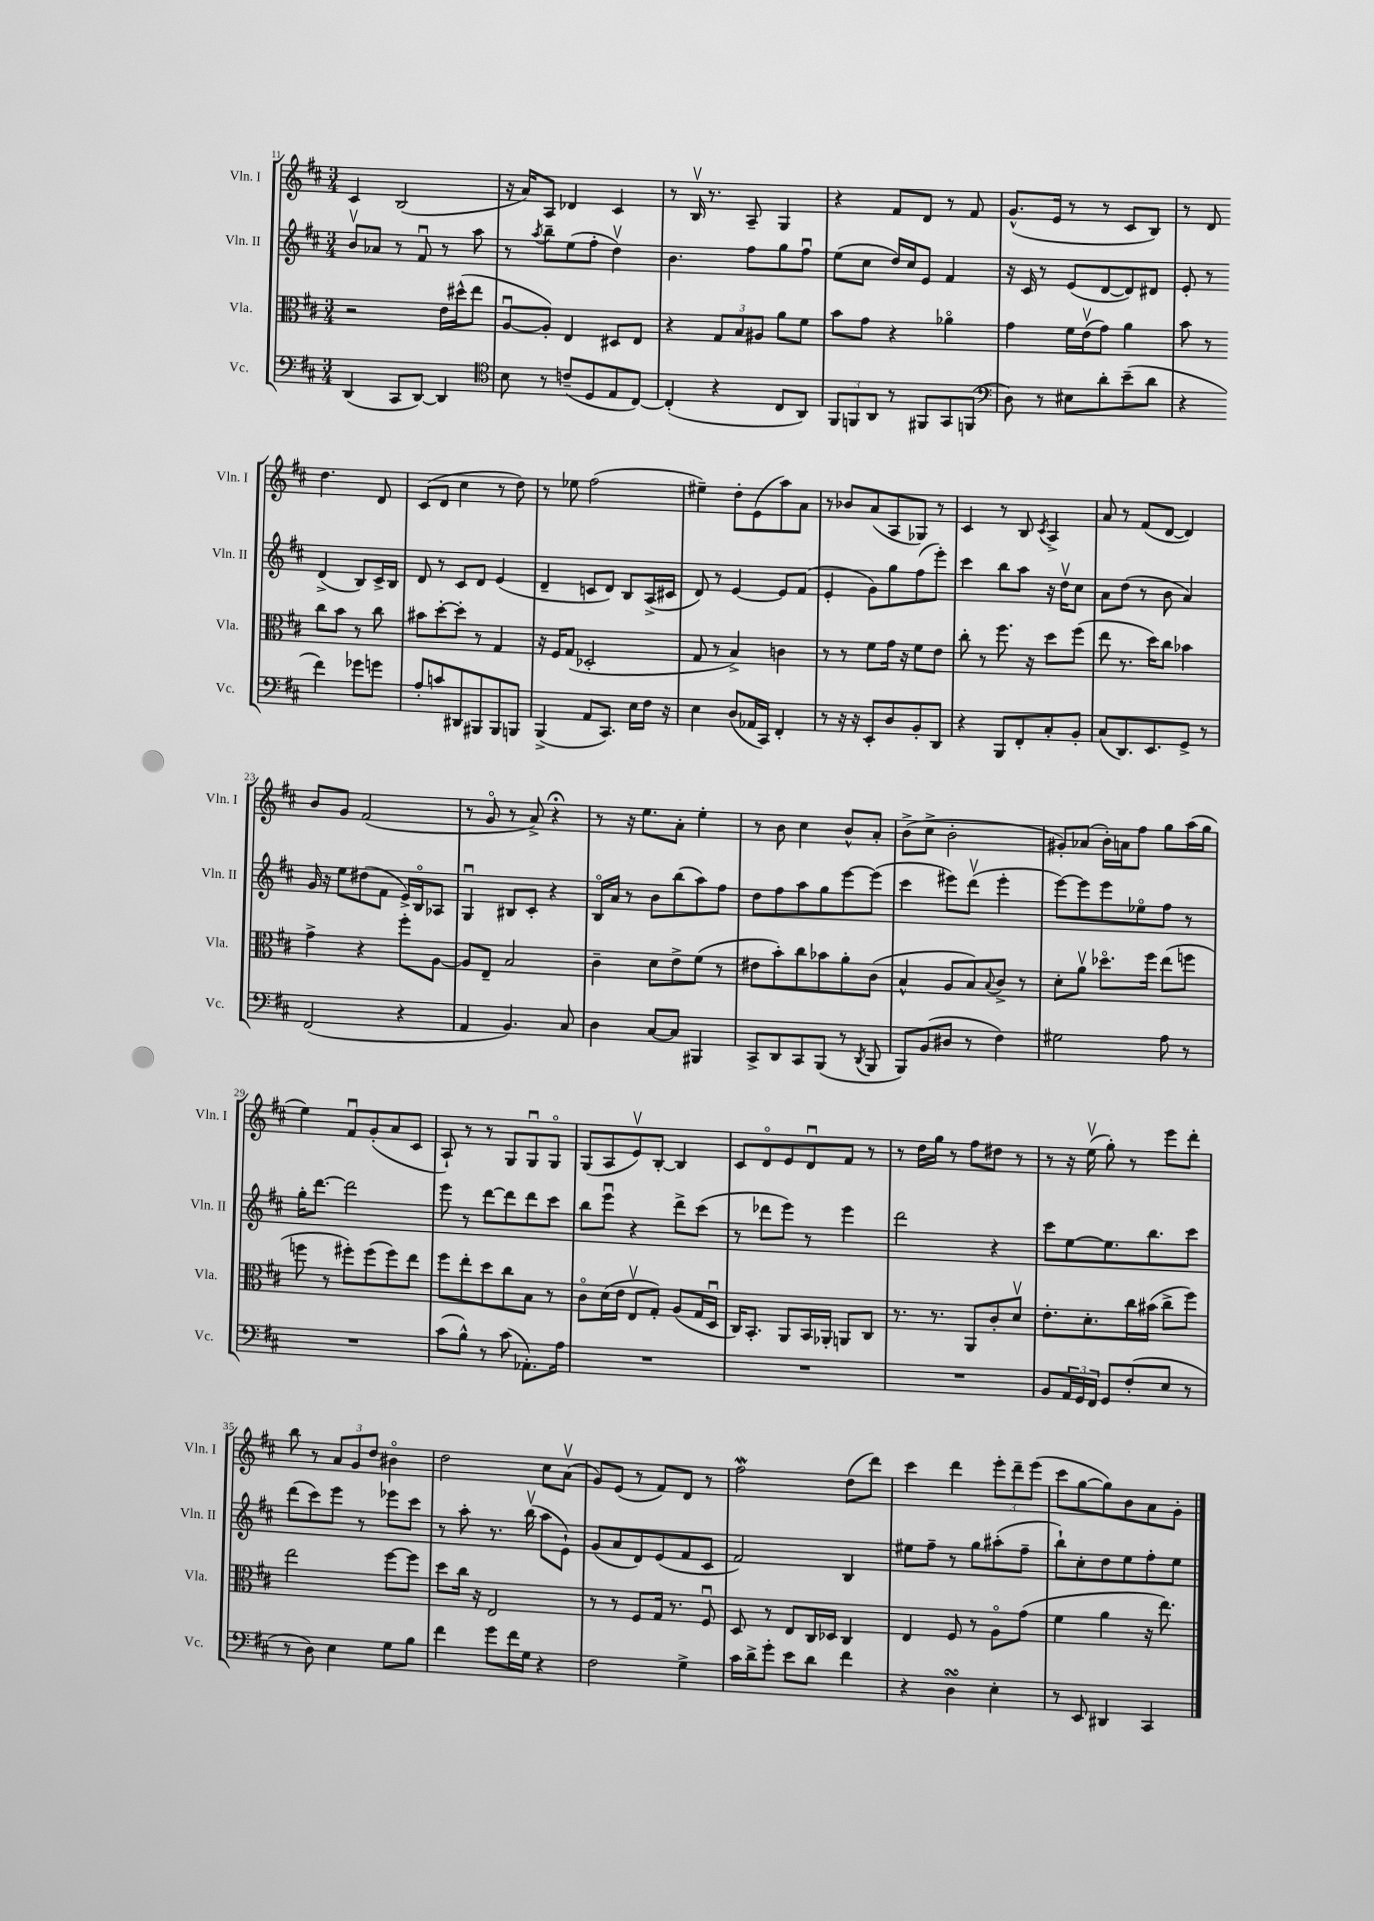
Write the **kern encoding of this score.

**kern	**kern	**kern	**kern
*staff4	*staff3	*staff2	*staff1
*clefF4	*clefC3	*clefG2	*clefG2
*k[f#c#]	*k[f#c#]	*k[f#c#]	*k[f#c#]
*M3/4	*M3/4	*M3/4	*M3/4
(4DD	2r	8bv	4c#
.	.	8a-	.
8CC#	.	8r	(2B
[8DD)	.	8f#u	.
4DD]	16e	8r	.
.	(16dd#^^	.	.
.	8ee	8aa	.
=	=	=	=
*clefC4	*	*	*
8B	[8Au	8r	16r
.	.	.	16a)
.	.	8qaa	.
8r	8A'])	8bb~	8A
(8c~	4E	(8ee	4d-
8D	.	8ff#'	.
8E	8D#	4ddv)	4c#
[8C#)	8E	.	.
=	=	=	=
(4C#']	4r	4.b	8r
.	.	.	16Bv
.	.	.	8.r
4r	12G	.	.
.	12B	.	.
.	.	8ff#	8A~
.	12A#	.	.
8C#	8a	8gg	4G
8AA)	8f#	8ff#u	.
=	=	=	=
12FF#	8b	(8ee	4r
12FF	.	.	.
.	8g	8cc#	.
12AA	.	.	.
8r	4r	16dd)	8f#
.	.	16cc#	.
8FF#	.	8e	8d
8GG	4a-o	4f#	8r
(8FF	.	.	8f#
=	=	=	=
*clefF4	*	*	*
8D)	4g	16r	(8.g^^
.	.	16c#	.
8r	.	8r	.
.	.	.	16e
8E#	16f#	(8e	8r
.	(16ev	.	.
8d'	8g)	[8d	8r
(8e~	4a	8d])	8c#
8d	.	8d#	8B)
=	=	=	=
4r	8b	8e'	8r
.	8r	8r	8d
4f#)	8cc#	(4d^	4.dd
.	8b	.	.
8g-	8r	8B)	.
8g	8cc#	16c#^	8d
.	.	16B	.
=	=	=	=
8A'	8b#	8d	(8c#
8c	[8dd'	8r	8d
8DD#	8dd']	8c#	4cc#
8BBB#	8r	8d	.
8BBB#	4G	(4e	8r
8BBB	.	.	8dd)
=	=	=	=
(4BBB^	16r	4d~	8r
.	16F#	.	.
.	(8G	.	8ee-
8AA	2D-'	8c	(2ff#
8.CC#)	.	8d)	.
.	.	8B	.
16E	.	.	.
16F#	.	(16A^	.
16r	.	16c#	.
=	=	=	=
4E	8G	8d)	4ee#~)
.	8r	8r	.
(8D	4B^)	[4e	8dd'
16AA-	.	.	(8e
16CC#)	.	.	.
4FF#'	4c	8e]	8aa)
.	.	(8f#	8a
=	=	=	=
8r	8r	4e'	8r
16r	8r	.	8b-
16r	.	.	.
8EE'	8f#	8g)	(8a
8D	16g	8gg	8A
.	16r	.	.
8BB'	8f#	(8ff#	8G-)
8DD	8e	8eee')	8r
=	=	=	=
4r	8cc#'	4ccc#	4c#
.	8r	.	.
8BBB	8.ff#	8bb	8r
8FF#'	.	8aa	8B
.	16r	.	.
.	.	.	8qc#
8C#'	8dd	16r	4A^
.	.	16ddv	.
8BB'	(8ff#	8cc#	.
=	=	=	=
(8C#	8ee	8a	8a
8.DD)	8.r	(8dd	8r
.	.	8r	(8f#
8.EE	16dd)	.	.
.	8cc#	8b	[8d
8GG^	4b-	4a)	4d])
8r	.	.	.
=	=	=	=
(2FF#	4g^	16g	8b
.	.	16r	.
.	.	8ee	8g
.	4r	(8dd#	(2f#
.	.	8f#	.
4r	8ff#'	16e^)	.
.	.	16Bo	.
.	[8A	8A-	.
=	=	=	=
4AA	8A]	4Gu	8r
.	8E~	.	8go
4.BB)	2B	8B#	8r
.	.	8c#'	8a^)
.	.	4r	4r;
8C#	.	.	.
=	=	=	=
4D	4c#~	16Bo	8r
.	.	16a	.
.	.	8r	16r
.	.	.	8.ee
[8C#	8d	8b	.
8C#]	8e^	(8bb	8a'
4BBB#	(8f#	8aa)	4ee'
.	8r	8ff#	.
=	=	=	=
8CC#^	8e#	8dd	8r
8DD	8b')	8ff#	8b
8CC#	8cc#	8aa	4cc#
(8BBB	8b-	8gg	.
8r	8a'	[8eee	8b^^
8qDD	.	.	.
8BBB	(8c#	(8eee]	8a'
=	=	=	=
8BBB)	4B^^	4ccc#	(8b^
(8BB	.	.	8cc#^
8D#	8A	8eee#)	2b'
8r	8B)	(8dddv	.
.	8qqB	.	.
4F#)	8c#^	4eee#'	.
.	8r	.	.
=	=	=	=
2G#	8d'	[8eee)	8g#')
.	8av	8eee]	(8a-
.	8.dd-o	8eee	16b')
.	.	.	16a
.	.	8ee-o	8ff#
.	16ff#	.	.
8A	(8ee	8ff#	8gg
8r	8ff	8r	(16aa
.	.	.	16gg
=	=	=	=
2.r	8ff	16gg'	4ee)
.	.	[8.ddd	.
.	8r	.	.
.	8ff#')	2ddd]	8f#u
.	(8ff#	.	(8g'
.	8ff#)	.	8a
.	8ee	.	8c#
=	=	=	=
(8c#	8ff#	8eee	8A`)
8B^^)	8ee'	8r	8r
8r	8dd	[8ddd	8r
(8c#	8cc#	8ddd]	8G
8.AA-')	8B	8ddd	8Gu
.	8r	8ccc#	8Go
16A	.	.	.
=	=	=	=
2.r	8c#o	8bb	(8G
.	(16d	8eeeu	8A
.	16e	.	.
.	8Ev	4r	8ev)
.	8G')	.	[8B'
.	(8A	8ddd^	4B]
.	16G	(8ccc#	.
.	16Du	.	.
=	=	=	=
2.r	16C#)	8r	8c#
.	8.BB'	.	.
.	.	8ddd-	8do
.	8AA	8eee)	8e
.	16BB	8r	8du
.	16AA-'	.	.
.	8AA	4eee	8f#
.	8C#	.	8r
=	=	=	=
2.r	8.r	2ddd	8r
.	.	.	16dd
.	8.r	.	16gg
.	.	.	8r
.	8AA	.	8ff#
.	8c#'	4r	8dd#
.	8dv	.	8r
=	=	=	=
8BB	8.e'	8ccc#	8r
24AA	.	[8ee	16r
24GG	.	.	.
.	8.d'	.	(16eev
24FF#	.	.	.
8GG	.	8.ee]	8gg')
(8F#'	16cc#	.	8r
.	(16b#	8.bb	.
8E	8cc#^	.	8eee
8r	8ff#)	8ccc#	8ddd'
=	=	=	=
8r	2ee	(8ddd	8bb
8D)	.	8ccc#)	8r
4E	.	8eee	12a
.	.	.	12g
.	.	8r	.
.	.	.	12dd
8G	[8ff#	8eee-	4b#o
8B	8ff#]	8ccc#	.
=	=	=	=
4f#	8dd	8r	2dd
.	16cc#	8aa'	.
.	16r	.	.
8g	2E	8.r	.
16f#	.	.	.
16G	.	(16bbv	.
4r	.	8aa	8cc#
.	.	8e`)	(8av
=	=	=	=
2F#	8r	(8g	8g)
.	8r	8a	(8e
.	8F#	8d)	8r
.	16G	(8e	8f#)
.	8.r	.	.
4G^	.	8f#	8d
.	8F#u	8c#	8r
=	=	=	=
16c#	8D	2f#)	2ff#
16d^	.	.	.
8g'	8r	.	.
8e	8E	.	.
8d	16C#	.	.
.	16D-	.	.
4f#	4C#	4B	(8dd
.	.	.	8ddd)
=	=	=	=
4r	4E	8ee#	4ccc#
.	.	8ff#~	.
4D	8F#	8r	4ddd
.	8r	8gg	.
4E'	8Ao	(8aa#'	12eee'
.	.	.	12ddd~
.	(8g	8ff#~	.
.	.	.	(12eee
=	=	=	=
8r	4f#	8bb`)	8ccc#
8EE	.	8cc#'	[8gg
4DD#	4a	8dd	8gg])
.	.	8ee	8b
4CC#	16r	8ff#'	8a
.	8.ee)	.	.
.	.	8ee	8g'
==	==	==	==
*-	*-	*-	*-
